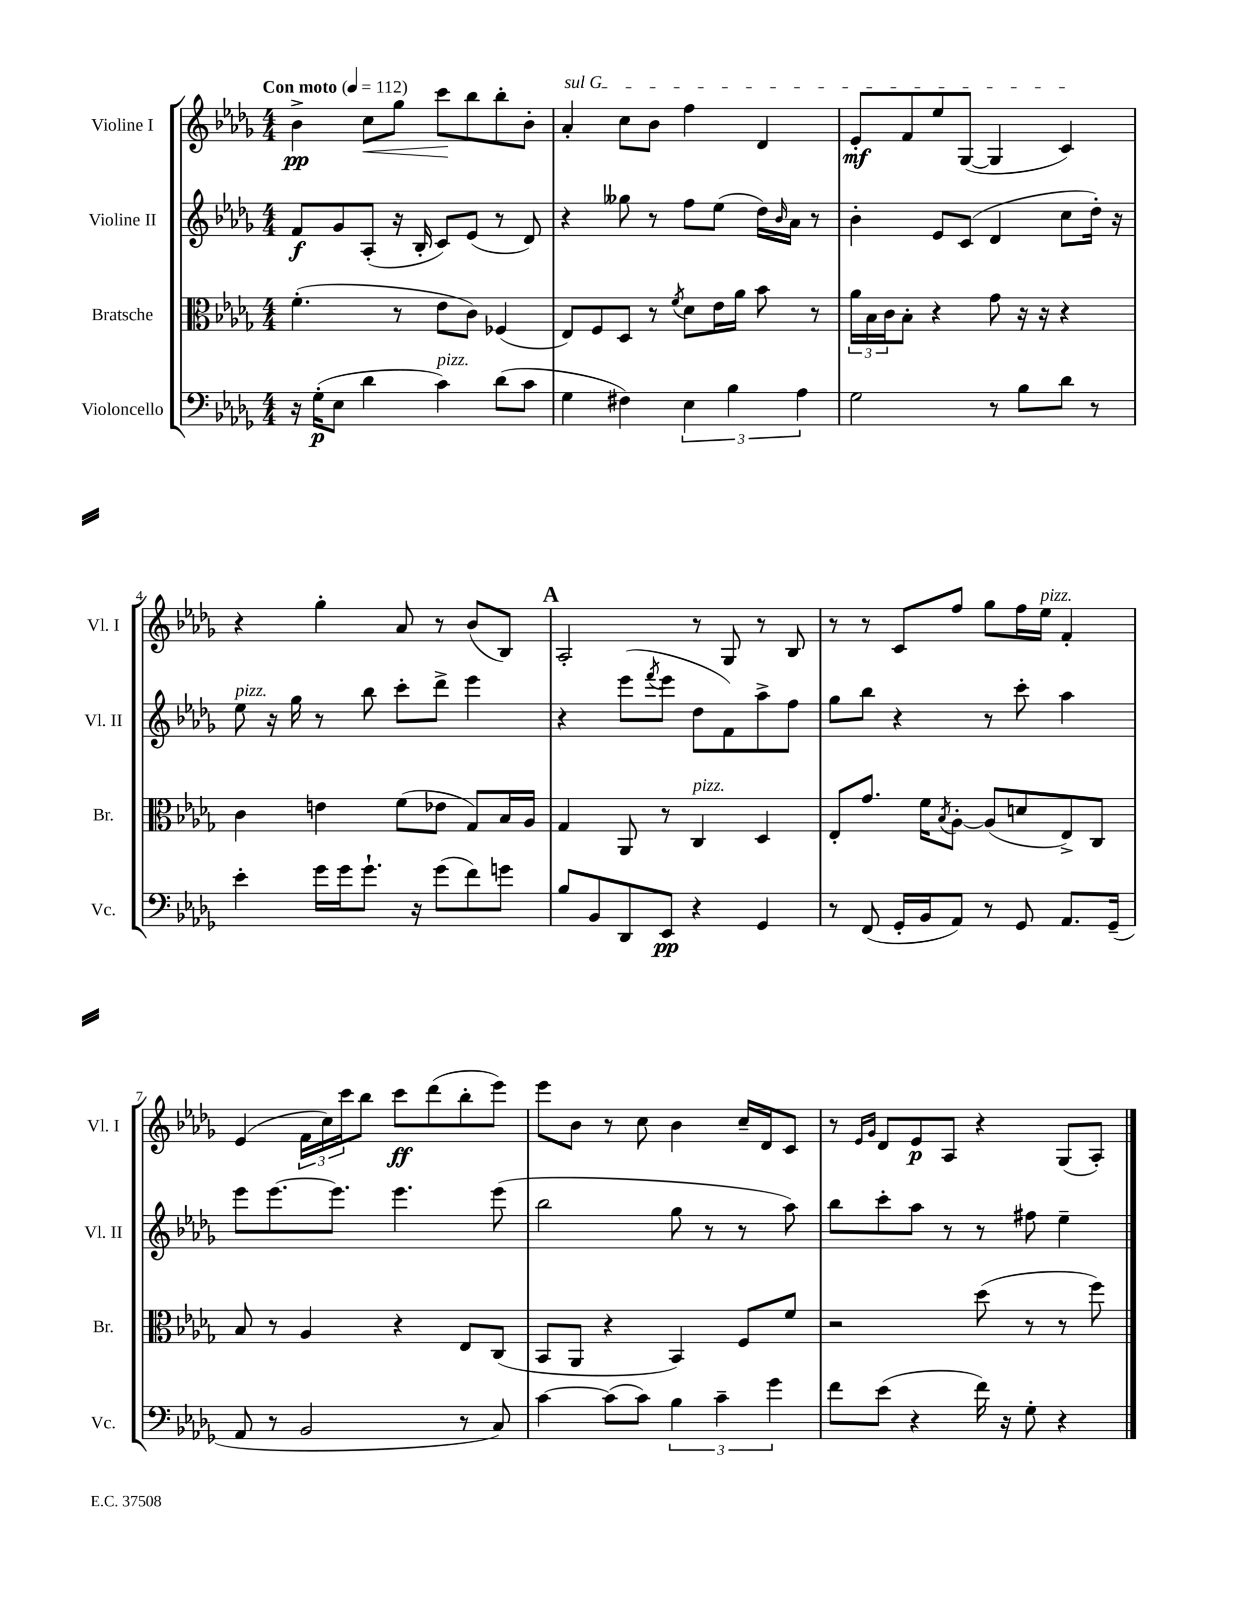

**kern	**dynam	**kern	**kern	**dynam	**kern	**dynam
*part4	*part4	*part3	*part2	*part2	*part1	*part1
*staff4	*staff4	*staff3	*staff2	*staff2	*staff1	*staff1
*I"Violoncello	*	*I"Bratsche	*I"Violine II	*	*I"Violine I	*
*I'Vc.	*	*I'Br.	*I'Vl. II	*	*I'Vl. I	*
*clefF4	*	*clefC3	*clefG2	*	*clefG2	*
*k[b-e-a-d-g-]	*	*k[b-e-a-d-g-]	*k[b-e-a-d-g-]	*	*k[b-e-a-d-g-]	*
*M4/4	*	*M4/4	*M4/4	*	*M4/4	*
*MM112	*	*MM112	*MM112	*	*MM112	*
=1	=1	=1	=1	=1	=1	=1
!	!	!	!	!	!LO:TX:a:B:t=Con moto	!
16r	.	(4.f'\	8f/L	f	4b-^\	pp
(16G-'\KL	p	.	.	.	.	.
8E-\J	.	.	8g-/	.	.	.
!	!	!	!	!	!	!LO:HP:b
4d-\	.	.	(8A-'/J	.	8cc\L	<
.	.	8r	16r	.	8gg-\J	.
.	.	.	16B-'/	.	.	.
!LO:TX:a:i:t=pizz.	!	!	!	!	!	!
4c\)	.	8e-\L	8c/L)	.	8ccc\L	.
.	.	8c\J)	(8e-/J	.	8bb-\	[
(8d-\L	.	(4F-X/	8r	.	8bb-'\	.
8c\J	.	.	8d-/)	.	8b-'\J	.
=2	=2	=2	=2	=2	=2	=2
!	!	!	!	!	!LO:TX:a:i:t=sul G	!
4G-\	.	8E-/L)	4r	.	4a-'/	.
.	.	8F/	.	.	.	.
4F#X\)	.	8D-/J	8gg--X\	.	8cc\L	.
.	.	8r	8r	.	8b-\J	.
.	.	8qf/	.	.	.	.
6E-\	.	8d-\L	8ff\L	.	4ff\	.
.	.	16e-\L	(8ee-\J	.	.	.
6B-\	.	.	.	.	.	.
.	.	16a-\JJ	.	.	.	.
.	.	8b-\	16dd-\LL)	.	4d-/	.
.	.	.	16qqb-/	.	.	.
.	.	.	16a-\JJ	.	.	.
6A-\	.	.	.	.	.	.
.	.	8r	8r	.	.	.
=3	=3	=3	=3	=3	=3	=3
2G-\	.	24a-\LL	4b-'\	.	8e-'/L	mf
.	.	24B-\	.	.	.	.
.	.	24c\J	.	.	.	.
.	.	8B-'\J	.	.	8f/	.
.	.	4r	8e-/L	.	8ee-/	.
.	.	.	(8c/J	.	([8G-/J	.
8r	.	8g-\	4d-/	.	4G-/]	.
8B-\L	.	16r	.	.	.	.
.	.	16r	.	.	.	.
8d-\J	.	4r	8cc\L	.	4c/)	.
8r	.	.	16dd-'\Jk)	.	.	.
.	.	.	16r	.	.	.
!!LO:LB:g=z
=4	=4	=4	=4	=4	=4	=4
!	!	!	!LO:TX:a:i:t=pizz.	!	!	!
4e-'\	.	4c\	8ee-\	.	4r	.
.	.	.	16r	.	.	.
.	.	.	16gg-\	.	.	.
16g-\LL	.	4en\	8r	.	4gg-'\	.
16g-\J	.	.	.	.	.	.
8.g-`\J	.	.	8bb-\	.	.	.
.	.	(8f\L	8ccc'\L	.	8a-/	.
16r	.	.	.	.	.	.
(8g-\L	.	8e-X\J	8ddd-^\J	.	8r	.
8f\)	.	8G-/L)	4eee-\	.	(8b-/L	.
8gn\J	.	16B-/L	.	.	8B-/J)	.
.	.	16A-/JJ	.	.	.	.
!!LO:REH:place=s1:t=A
=5	=5	=5	=5	=5	=5	=5
8B-/L	.	4G-/	4r	.	2A-'/	.
8BB-/	.	.	.	.	.	.
8DD-/	.	8AA-/	(8eee-\L	.	.	.
.	.	.	8qfff/	.	.	.
8EE-/J	pp	8r	8eee-\J	.	.	.
!	!	!LO:TX:a:i:t=pizz.	!	!	!	!
4r	.	4C/	8dd-\L	.	8r	.
.	.	.	8f\)	.	8G-/	.
4GG-/	.	4D-/	8aa-^\	.	8r	.
.	.	.	8ff\J	.	8B-/	.
=6	=6	=6	=6	=6	=6	=6
8r	.	8E-'/L	8gg-\L	.	8r	.
(8FF/	.	8.g-/J	8bb-\J	.	8r	.
16GG-'/LL	.	.	4r	.	8c/L	.
16BB-/J	.	16f\KL	.	.	.	.
.	.	8qB-/	.	.	.	.
8AA-/J)	.	[8A-'\J	.	.	8ff/J	.
8r	.	(8A-/L]	8r	.	8gg-\L	.
8GG-/	.	8dn/	8ccc'\	.	16ff\L	.
!	!	!	!	!	!LO:TX:a:i:t=pizz.	!
.	.	.	.	.	16ee-\JJ	.
8.AA-/L	.	8E-^/)	4aa-\	.	4f'/	.
.	.	8C/J	.	.	.	.
(16GG-~/Jk	.	.	.	.	.	.
!!LO:LB:g=z
=7	=7	=7	=7	=7	=7	=7
8AA-/	.	8B-/	8eee-\L	.	(4e-/	.
8r	.	8r	[8.eee-\	.	.	.
2BB-/	.	4A-/	.	.	24f\LL	.
.	.	.	.	.	24cc\)	.
.	.	.	8.eee-\J]	.	.	.
.	.	.	.	.	24ccc\J	.
.	.	.	.	.	8bb-\J	.
.	.	4r	4.eee-\	.	8ccc\L	ff
.	.	.	.	.	(8ddd-\	.
8r	.	8E-/L	.	.	8bb-'\	.
8C/)	.	(8C/J	(8eee-\	.	8eee-\J)	.
=8	=8	=8	=8	=8	=8	=8
[4c\	.	8BB-/L	2bb-\	.	8eee-\L	.
.	.	8AA-/J	.	.	8b-\J	.
(8c\L]	.	4r	.	.	8r	.
8c\J)	.	.	.	.	8cc\	.
6B-\	.	4BB-/)	8gg-\	.	4b-\	.
.	.	.	8r	.	.	.
6c~\	.	.	.	.	.	.
.	.	8F/L	8r	.	16cc~/LL	.
.	.	.	.	.	16d-/J	.
6g-\	.	.	.	.	.	.
.	.	8f/J	8aa-\)	.	8c/J	.
=9	=9	=9	=9	=9	=9	=9
8f\L	.	2r	8bb-\L	.	8r	.
.	.	.	.	.	16qqe-/LL	.
.	.	.	.	.	16qqg-/JJ	.
(8e-\J	.	.	8ccc'\	.	8d-/L	.
4r	.	.	8aa-\J	.	8e-/	p
.	.	.	8r	.	8A-/J	.
16f\)	.	(8dd-\	8r	.	4r	.
16r	.	.	.	.	.	.
8G-'\	.	8r	8ff#X\	.	.	.
4r	.	8r	4ee-~\	.	(8G-/L	.
.	.	8ff\)	.	.	8A-'/J)	.
==	==	==	==	==	==	==
*-	*-	*-	*-	*-	*-	*-
